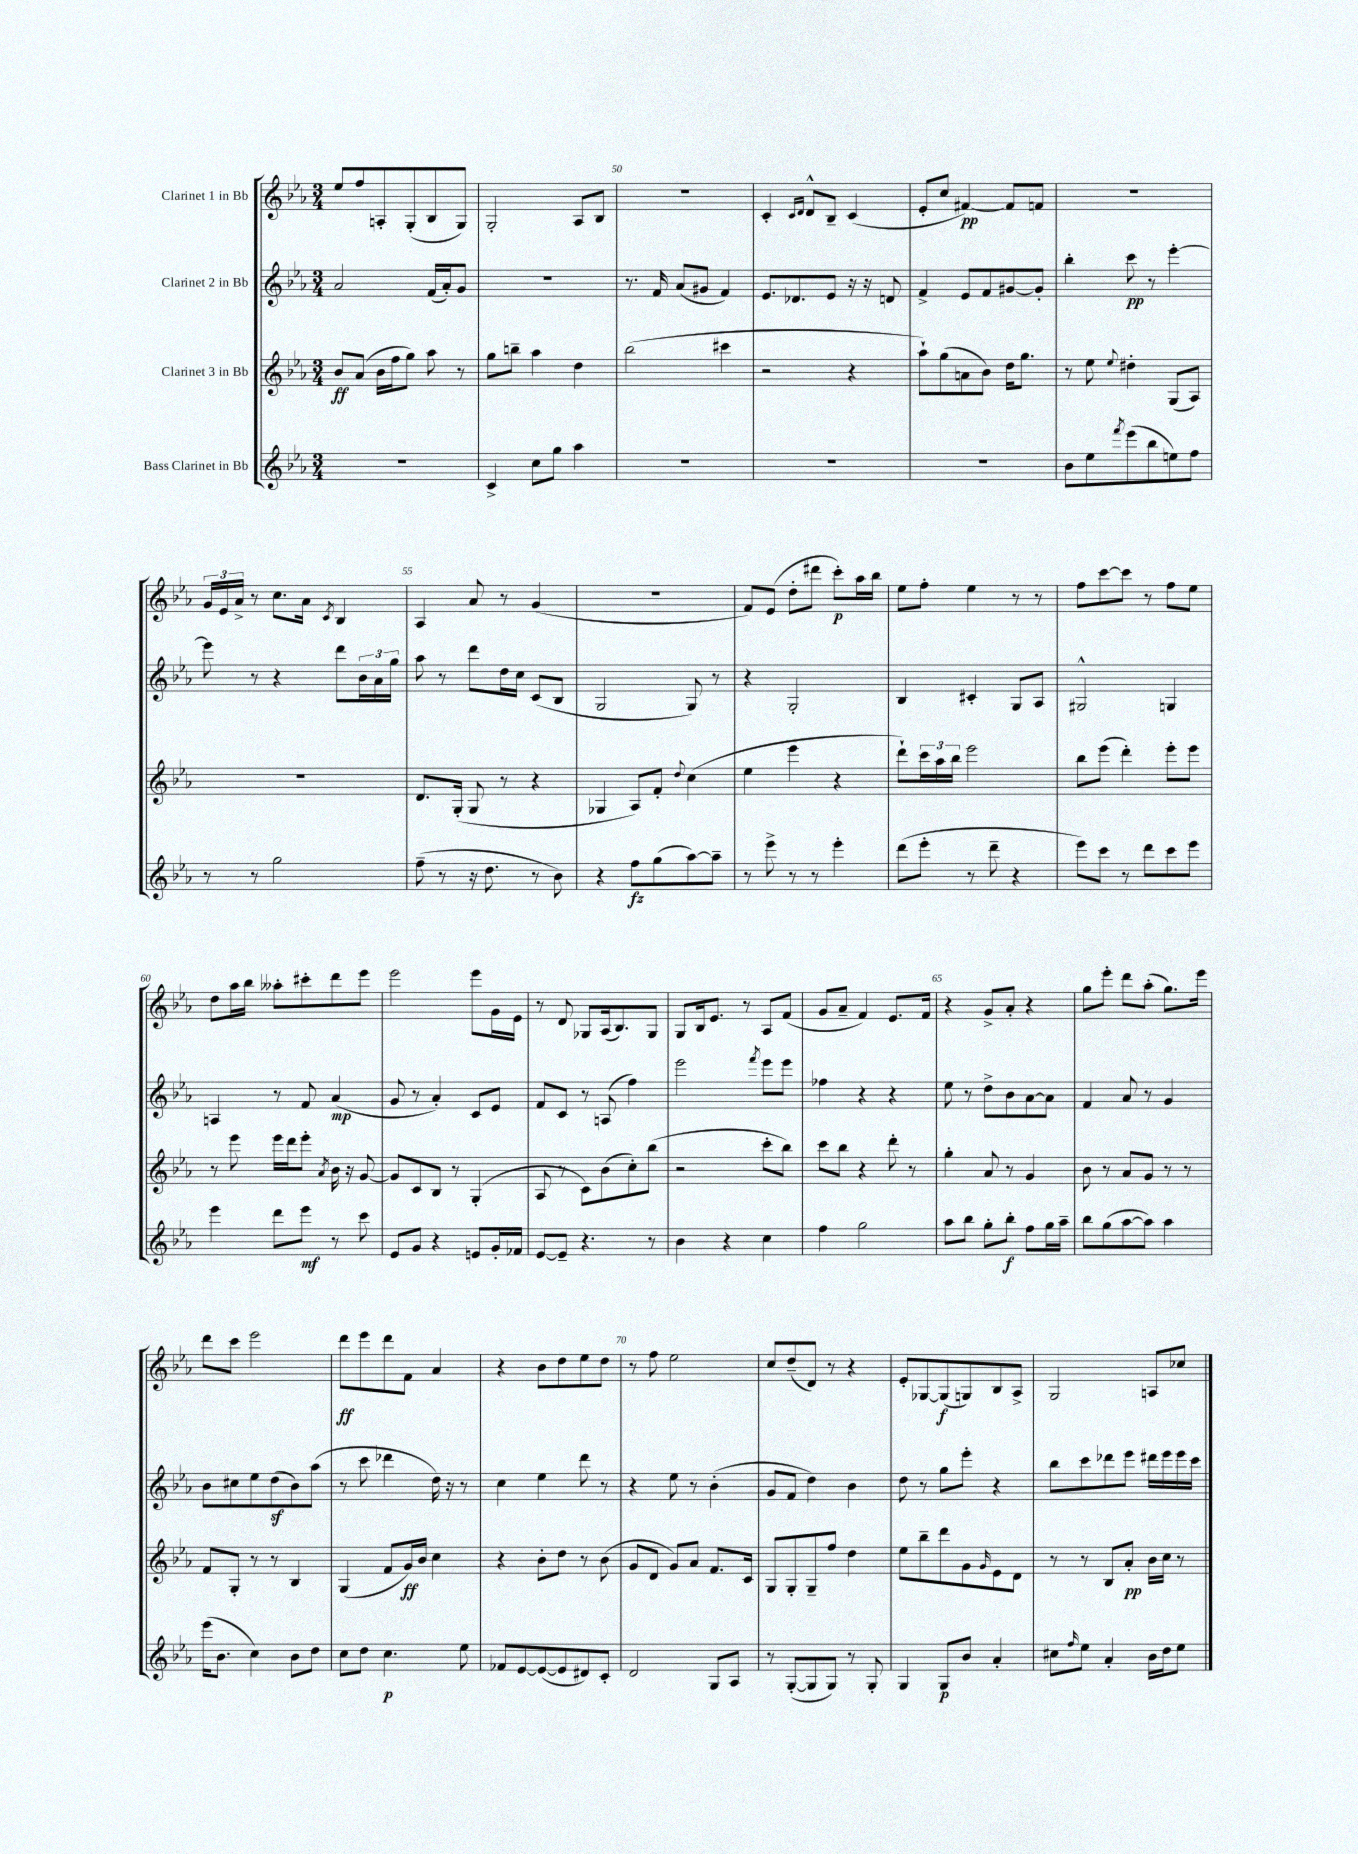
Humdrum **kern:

**kern	**dynam	**kern	**dynam	**kern	**dynam	**kern	**dynam
*part4	*part4	*part3	*part3	*part2	*part2	*part1	*part1
*staff4	*staff4	*staff3	*staff3	*staff2	*staff2	*staff1	*staff1
*I"Bass Clarinet in Bb	*	*I"Clarinet 3 in Bb	*	*I"Clarinet 2 in Bb	*	*I"Clarinet 1 in Bb	*
*clefG2	*	*clefG2	*	*clefG2	*	*clefG2	*
*k[b-e-a-]	*	*k[b-e-a-]	*	*k[b-e-a-]	*	*k[b-e-a-]	*
*M3/4	*	*M3/4	*	*M3/4	*	*M3/4	*
=48	=48	=48	=48	=48	=48	=48	=48
2.r	.	8b-/L	ff	2a-/	.	8ee-/L	.
.	.	(8a-/J	.	.	.	8ff/	.
.	.	16b-\LL	.	.	.	8An'/	.
.	.	16ff\J	.	.	.	.	.
.	.	8gg\J)	.	.	.	(8G'/	.
.	.	8aa-\	.	(16f/LL	.	8B-/	.
.	.	.	.	16a-'/J)	.	.	.
.	.	8r	.	8g/J	.	8G/J)	.
=49	=49	=49	=49	=49	=49	=49	=49
4c^/	.	8gg\L	.	2.r	.	2G'/	.
.	.	8bbn~\J	.	.	.	.	.
8cc\L	.	4aa-\	.	.	.	.	.
8gg\J	.	.	.	.	.	.	.
4aa-\	.	4dd\	.	.	.	8A-/L	.
.	.	.	.	.	.	8B-/J	.
=50	=50	=50	=50	=50	=50	=50	=50
2.r	.	(2bb-\	.	8.r	.	2.r	.
.	.	.	.	16f/	.	.	.
.	.	.	.	(8a-/L	.	.	.
.	.	.	.	8g#X/J	.	.	.
.	.	4ccc#X\	.	4f/)	.	.	.
=51	=51	=51	=51	=51	=51	=51	=51
2.r	.	2r	.	8.e-/L	.	4c'/	.
.	.	.	.	8.d-X/	.	.	.
.	.	.	.	.	.	16qqc/LL	.
.	.	.	.	.	.	16qqd/JJ	.
.	.	.	.	.	.	8d^^/L	.
.	.	.	.	8e-/J	.	8B-~/J	.
.	.	4r	.	16r	.	(4c/	.
.	.	.	.	16r	.	.	.
.	.	.	.	8dn/	.	.	.
=52	=52	=52	=52	=52	=52	=52	=52
2.r	.	8aa-`\L)	.	4f^/	.	8e-'/L	.
.	.	(8gg\	.	.	.	8cc/J	.
.	.	8an\	.	8e-/L	.	[4f#X/)	pp
.	.	8b-\J)	.	8f/	.	.	.
.	.	16dd\KL	.	[8g#X/	.	8f#/L]	.
.	.	8.gg\J	.	.	.	.	.
.	.	.	.	8g#'/J]	.	8fn/J	.
=53	=53	=53	=53	=53	=53	=53	=53
8b-\L	.	8r	.	4bb-'\	.	2.r	.
8ee-\	.	8ee-\	.	.	.	.	.
8qfff/	.	8qqee-/	.	.	.	.	.
(8eee-\	.	4dd#X'\	.	8ccc\	pp	.	.
8bb-\	.	.	.	8r	.	.	.
8een\)	.	(8G/L	.	[4eee-'\	.	.	.
8ff\J	.	8A-/J)	.	.	.	.	.
!!LO:LB:g=z
=54	=54	=54	=54	=54	=54	=54	=54
8r	.	2.r	.	8eee-\]	.	24g/LL	.
.	.	.	.	.	.	24e-/	.
.	.	.	.	.	.	24a-^/JJ	.
8r	.	.	.	8r	.	8r	.
2gg\	.	.	.	4r	.	8.cc\L	.
.	.	.	.	.	.	16a-\Jk	.
.	.	.	.	.	.	8qc/	.
.	.	.	.	8ddd\L	.	4B-/	.
.	.	.	.	24b-\L	.	.	.
.	.	.	.	24a-\	.	.	.
.	.	.	.	24gg\JJ	.	.	.
=55	=55	=55	=55	=55	=55	=55	=55
(8ff~\	.	8.d/L	.	8aa-\	.	4A-/	.
8r	.	.	.	8r	.	.	.
.	.	(16G'/Jk	.	.	.	.	.
16r	.	8G/	.	8ddd\L	.	8a-/	.
8.dd\	.	.	.	.	.	.	.
.	.	8r	.	16dd\L	.	8r	.
.	.	.	.	16cc\JJ	.	.	.
8r	.	4r	.	(8c/L	.	(4g/	.
8b-\)	.	.	.	8B-/J	.	.	.
=56	=56	=56	=56	=56	=56	=56	=56
4r	.	4G-X/	.	2G/	.	2.r	.
8ff\L	fz	8A-/L)	.	.	.	.	.
(8gg\	.	8f'/J	.	.	.	.	.
.	.	8qqdd/	.	.	.	.	.
[8aa-\)	.	(4cc\	.	8G/)	.	.	.
8aa-~\J]	.	.	.	8r	.	.	.
=57	=57	=57	=57	=57	=57	=57	=57
8r	.	4ee-\	.	4r	.	8f/L)	.
8eee-^\	.	.	.	.	.	(8e-/J	.
8r	.	4eee-\	.	2G'/	.	8dd'\L	.
8r	.	.	.	.	.	8ddd#X\J	.
4eee-'\	.	4r	.	.	.	8ccc'\L)	p
.	.	.	.	.	.	16aa-\L	.
.	.	.	.	.	.	16bb-\JJ	.
=58	=58	=58	=58	=58	=58	=58	=58
(8ddd\L	.	8ddd`\L)	.	4B-/	.	8ee-\L	.
8eee-'\J	.	24ccc\L	.	.	.	8ff'\J	.
.	.	24aa-\	.	.	.	.	.
.	.	24bb-\JJ	.	.	.	.	.
8r	.	2eee-\	.	4c#X'/	.	4ee-\	.
8ddd~\	.	.	.	.	.	.	.
4r	.	.	.	8G/L	.	8r	.
.	.	.	.	8A-/J	.	8r	.
=59	=59	=59	=59	=59	=59	=59	=59
8eee-\L)	.	8bb-\L	.	2G#X^^/	.	8ff\L	.
8ccc\J	.	(8eee-\J	.	.	.	[8ccc\	.
8r	.	4ddd'\)	.	.	.	8ccc\J]	.
8ddd\L	.	.	.	.	.	8r	.
8ccc\	.	8eee-'\L	.	4Gn/	.	8ff\L	.
8eee-\J	.	8eee-\J	.	.	.	8ee-\J	.
!!LO:LB:g=z
=60	=60	=60	=60	=60	=60	=60	=60
4eee-\	.	8r	.	4An/	.	8dd\L	.
.	.	8eee-\	.	.	.	16aa-\L	.
.	.	.	.	.	.	16bb-\JJ	.
8ddd\L	.	16eee-\LL	.	8r	.	8aa--X'\L	.
.	.	16ddd\J	.	.	.	.	.
8eee-\J	mf	8eee-'\J	.	8f/	.	8ccc#X'\	.
.	.	8qa-/	.	.	.	.	.
8r	.	16b-\	.	(4a-/	mp	8ddd\	.
.	.	16r	.	.	.	.	.
8ccc\	.	[8g/	.	.	.	8eee-\J	.
=61	=61	=61	=61	=61	=61	=61	=61
8e-/L	.	8g/L]	.	8g/	.	2eee-\	.
8g/J	.	8c/	.	8r	.	.	.
4r	.	8B-/J	.	4a-'/)	.	.	.
.	.	8r	.	.	.	.	.
8en/L	.	(4G'/	.	8c/L	.	8eee-\L	.
16g'/L	.	.	.	8e-/J	.	16g\L	.
16f-X/JJ	.	.	.	.	.	16e-\JJ	.
=62	=62	=62	=62	=62	=62	=62	=62
[8e-/L	.	8A-/	.	8f/L	.	8r	.
8e-~/J]	.	8r	.	8c/J	.	8d/	.
4.r	.	8c\L)	.	8r	.	8G-X/L	.
.	.	(8b-\	.	(8An/	.	(16A-/k	.
.	.	.	.	.	.	8.B-/)	.
.	.	8cc'\)	.	4ff\)	.	.	.
8r	.	(8bb-\J	.	.	.	8G-/J	.
=63	=63	=63	=63	=63	=63	=63	=63
4b-\	.	2r	.	2eee-\	.	8G/L	.
.	.	.	.	.	.	16B-/k	.
.	.	.	.	.	.	8.e-/J	.
4r	.	.	.	.	.	.	.
.	.	.	.	.	.	8r	.
.	.	.	.	8qfff/	.	.	.
4cc\	.	8ccc'\L	.	8eee-\L	.	8A-/L	.
.	.	8bb-\J)	.	8eee-\J	.	(8f/J	.
=64	=64	=64	=64	=64	=64	=64	=64
4ff\	.	8ccc\L	.	4ff-X\	.	8g/L	.
.	.	8bb-\J	.	.	.	8a-~/J	.
2gg\	.	4r	.	4r	.	4f/)	.
.	.	8ddd'\	.	4r	.	8.e-/L	.
.	.	8r	.	.	.	.	.
.	.	.	.	.	.	16f/Jk	.
=65	=65	=65	=65	=65	=65	=65	=65
8aa-\L	.	4gg'\	.	8ee-\	.	4r	.
8bb-\J	.	.	.	8r	.	.	.
8gg'\L	.	8a-/	.	8dd^\L	.	8g^/L	.
8bb-'\J	f	8r	.	8b-\	.	8a-'/J	.
8ff\L	.	4g/	.	[8a-\	.	4r	.
16gg\L	.	.	.	8a-\J]	.	.	.
16aa-~\JJ	.	.	.	.	.	.	.
=66	=66	=66	=66	=66	=66	=66	=66
8bb-\L	.	8b-\	.	4f/	.	8gg\L	.
(8gg\	.	8r	.	.	.	8eee-'\J	.
[8aa-\	.	8a-/L	.	8a-/	.	8ddd\L	.
8aa-\J])	.	8g/J	.	8r	.	(8aa-'\J	.
4aa-\	.	8r	.	4g/	.	8.gg\L)	.
.	.	8r	.	.	.	.	.
.	.	.	.	.	.	16eee-\Jk	.
!!LO:LB:g=z
=67	=67	=67	=67	=67	=67	=67	=67
(16eee-\KL	.	8f/L	.	8b-\L	.	8ddd\L	.
8.b-\J	.	.	.	.	.	.	.
.	.	8G'/J	.	8cc#X\	.	8ccc\J	.
4cc\)	.	8r	.	8ee-\	.	2eee-\	.
.	.	8r	.	(8ddz\	.	.	.
8b-\L	.	4B-/	.	8b-\)	.	.	.
8dd\J	.	.	.	(8aa-\J	.	.	.
=68	=68	=68	=68	=68	=68	=68	=68
8cc\L	.	(4G/	.	8r	.	8ddd\L	ff
8dd\J	.	.	.	8ccc\	.	8eee-\	.
4.cc\	p	8f/L	.	4ddd-X\	.	8ddd\	.
.	.	16g/L)	ff	.	.	8f\J	.
.	.	16b-/JJ	.	.	.	.	.
.	.	4cc\	.	16dd\)	.	4a-/	.
.	.	.	.	16r	.	.	.
8ee-\	.	.	.	8r	.	.	.
=69	=69	=69	=69	=69	=69	=69	=69
8f-X/L	.	4r	.	4cc\	.	4r	.
[8e-/	.	.	.	.	.	.	.
(8e-/_	.	8b-'\L	.	4ee-\	.	8b-\L	.
8e-/]	.	8dd\J	.	.	.	8dd\	.
8d#X/)	.	8r	.	8ddd\	.	8ee-\	.
8c'/J	.	(8b-\	.	8r	.	8dd\J	.
=70	=70	=70	=70	=70	=70	=70	=70
2d/	.	8g/L	.	4r	.	8r	.
.	.	8d/J	.	.	.	8ff\	.
.	.	8g/L)	.	8ee-\	.	2ee-\	.
.	.	8a-/J	.	8r	.	.	.
8G/L	.	8.f/L	.	(4b-'\	.	.	.
8A-/J	.	.	.	.	.	.	.
.	.	16c/Jk	.	.	.	.	.
=71	=71	=71	=71	=71	=71	=71	=71
8r	.	8G/L	.	8g/L	.	8cc/L	.
([8G'/L	.	8G'/	.	8f/J	.	(8dd~/	.
8G/]	.	8G~/	.	4dd\)	.	8d/J)	.
8G/J)	.	8ff/J	.	.	.	8r	.
8r	.	4dd\	.	4b-\	.	4r	.
8G'/	.	.	.	.	.	.	.
=72	=72	=72	=72	=72	=72	=72	=72
4G/	.	8ee-\L	.	8dd\	.	8e-'/L	.
.	.	8bb-~\	.	8r	.	[8G-X/	.
8G/L	p	8ddd\	.	8gg\L	.	(8G-/]	f
8b-/J	.	8g\	.	8eee-'\J	.	8Gn/)	.
.	.	16qqg/	.	.	.	.	.
4a-'/	.	8e-\	.	4r	.	8B-/	.
.	.	8d\J	.	.	.	8A-^/J	.
=73	=73	=73	=73	=73	=73	=73	=73
8cc#X\L	.	8r	.	8bb-\L	.	2G/	.
16qqff/	.	.	.	.	.	.	.
8ee-\J	.	8r	.	8ccc\	.	.	.
4a-'/	.	8B-/L	.	8ddd-X\	.	.	.
.	.	8a-'/J	pp	8eee-\J	.	.	.
16b-\LL	.	16b-\LL	.	16ddd#X\LL	.	8An/L	.
16dd\J	.	16cc\JJ	.	16eee-\	.	.	.
8ee-\J	.	8r	.	16eee-\	.	8cc-X/J	.
.	.	.	.	16ccc\JJ	.	.	.
==	==	==	==	==	==	==	==
*-	*-	*-	*-	*-	*-	*-	*-
